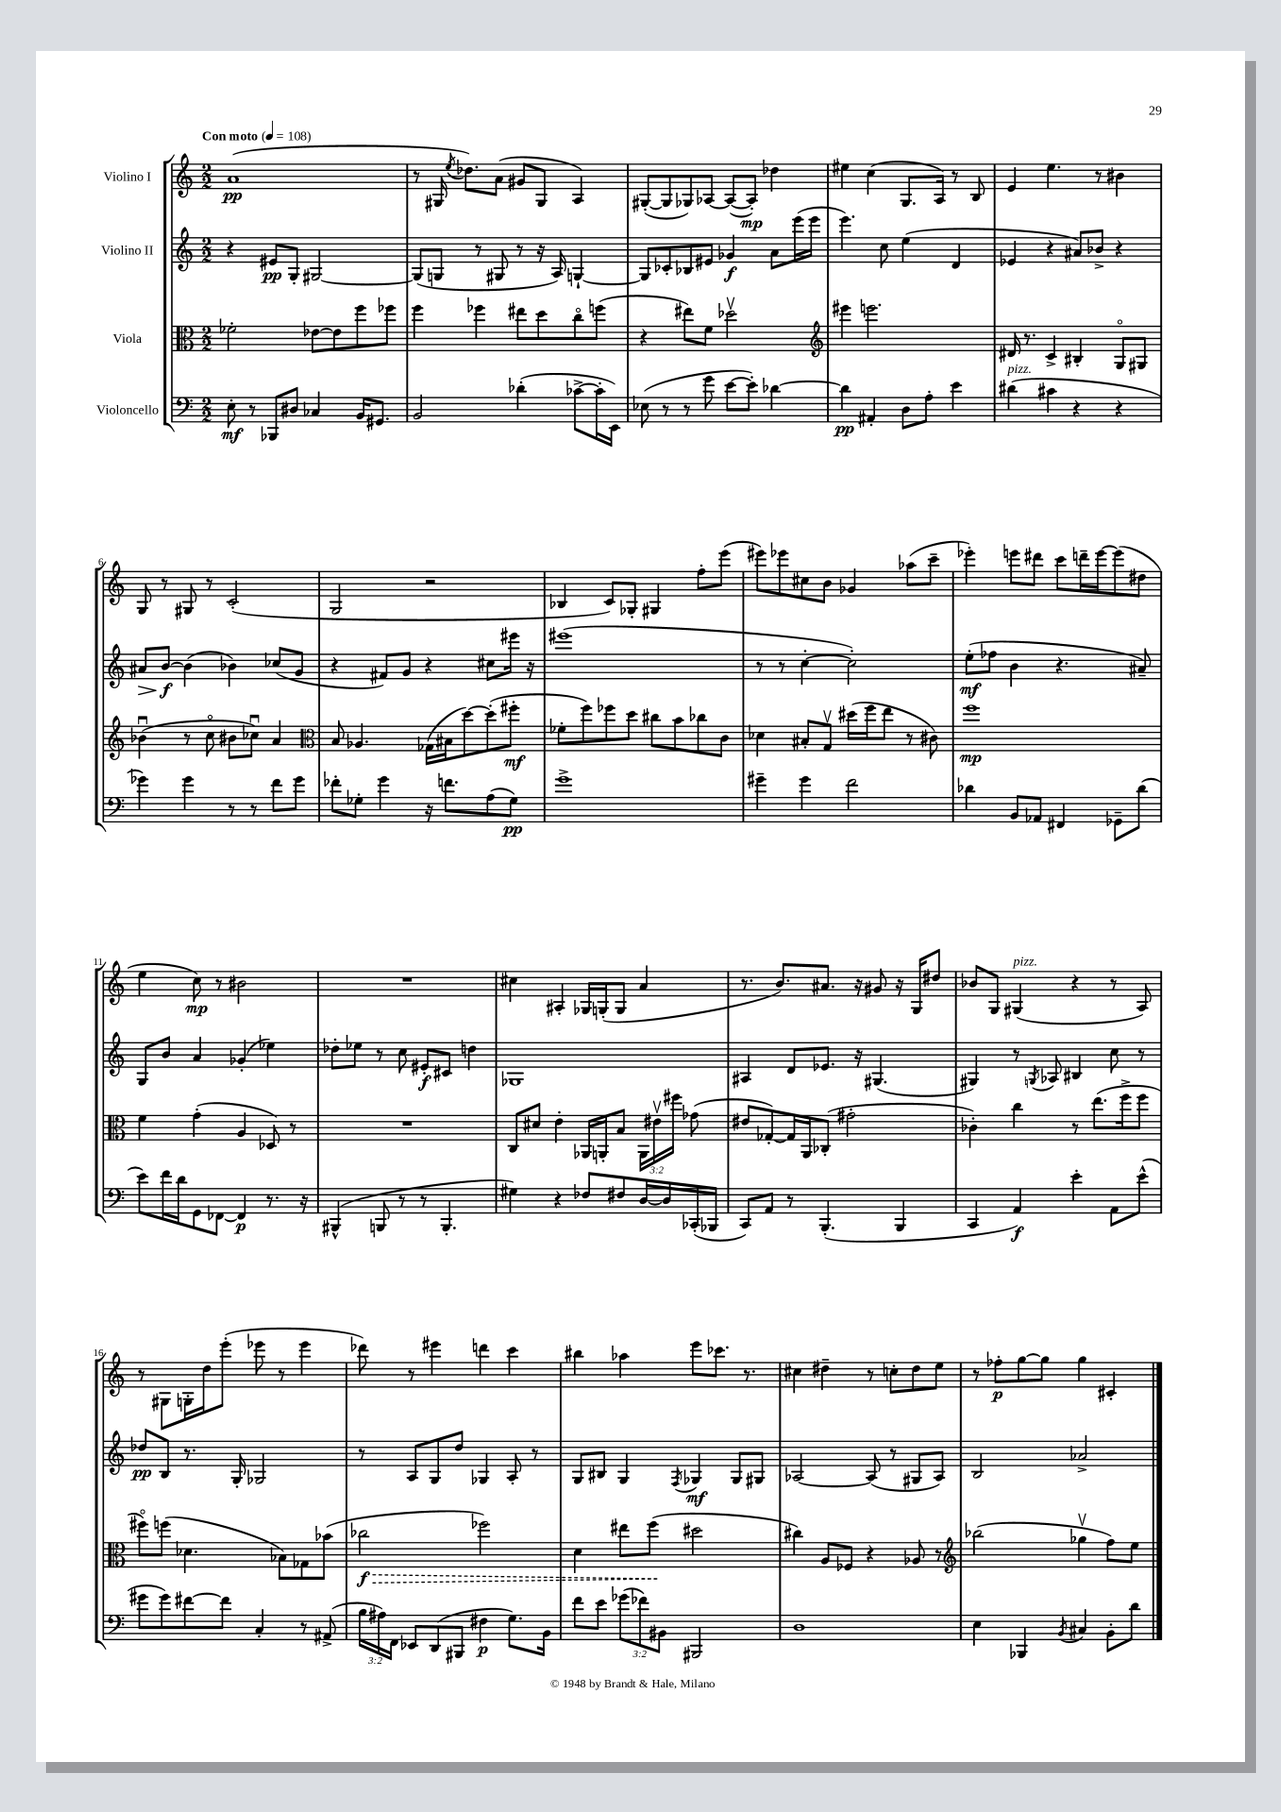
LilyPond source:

<<
\new StaffGroup <<
\new Staff = "s0" \with { instrumentName = "Violino I" } {
    \clef treble \key c \major \numericTimeSignature \time 2/2 \tempo "Con moto" 4 = 108
    \autoBeamOff a'1\pp( |
    r8 gis16 \acciaccatura { e''8 } des''8.[) a'8]( gis'8[ gis8] a4) |
    gis8[~-.( gis8 ges8) aes8]~ aes8[~( aes8]-.\mp) des''4 |
    eis''4 c''4( g8.[ a16]) r8 b8 |
    e'4 e''4. r8 bis'4 |
    g8 r8 gis8 r8 c'2-.( |
    g2 r2 |
    bes4 c'8[) ges8]-. gis4 f''8[-. e'''8]( |
    eis'''8[) ees'''8 cis''8 b'8] ges'4 aes''8[( c'''8]-- |
    ees'''4-.) e'''8[ dis'''8] c'''8[ d'''16-- e'''16~ e'''8( dis''8] |
    e''4 c''8\mp) r8 bis'2 |
    R1 |
    cis''4 ais4-. ges16[ g16-.( g8] a'4 |
    r8. b'8.[) ais'8.] r16 gis'8 r16 g16[ dis''8] |
    bes'8[ g8] gis4^\markup { \italic "pizz." }( r4 r8 a8) |
    r8 gis8[ g16-. d''16 e'''8]-.( ees'''8 r8 ees'''4 |
    des'''8) r8 eis'''4 d'''4 c'''4 |
    bis''4 aes''4 e'''8[ ces'''8.] r8. |
    cis''4 dis''4-- r8 c''8[-. dis''8 e''8] |
    r8 fes''8[-.\p g''8~ g''8] g''4 cis'4-. \bar "|." |
}
\new Staff = "s1" \with { instrumentName = "Violino II" } {
    \clef treble \key c \major \numericTimeSignature \time 2/2
    \autoBeamOff r4 eis'8[\pp g8]-. gis2~ |
    gis8[( g8] r8 gis8 r8 r16 a16) g4~-! |
    g8[ ces'8-. bes8 eis'8] ges'4\f a'8[ e'''16( e'''16] |
    e'''4.) c''8 e''4( d'4 |
    ees'4 r4 ais'8[) bes'8]-> r4 |
    ais'8[\> b'8]~\f\! b'4( bes'4) ces''8[( g'8] |
    r4 fis'8[) g'8] r4 cis''8[ eis'''16] r16 |
    eis'''1( |
    r8 r8 c''4~-. c''2-.) |
    e''8[-.\mf( fes''8] b'4 r4. ais'8--) |
    g8[ b'8] a'4 ges'4-.( ees''4) |
    des''8[-. ees''8] r8 c''8 eis'8[-.\f cis'8] d''4 |
    ges1 |
    ais4 d'8[ ees'8.] r16 gis4.( |
    gis4) r8 \acciaccatura { g8 } aes8 bis4 c''8 r8 |
    des''8[\pp b8] r8. g16-. ges2 |
    r8 a8[ g8 d''8] ges4 a8-. r8 |
    g8[ bis8] g4 \acciaccatura { f8 } ges4\mf ges8[ gis8] |
    aes2~ aes8( r8 gis8[ aes8]) |
    b2 aes'2-> \bar "|." |
}
\new Staff = "s2" \with { instrumentName = "Viola" } {
    \clef alto \key c \major \numericTimeSignature \time 2/2 \override Staff.TupletNumber.text = #tuplet-number::calc-fraction-text
    \autoBeamOff fes'2-. ees'8[~ ees'8 f''8 fes''8] |
    f''4 fes''4 eis''8[ d''8 c''8\flageolet f''8]( |
    r4 eis''8[) f'8] des''2\upbow |
    \clef treble eis'''4 e'''2. |
    dis'16 r8. c'4-> bis4-. g8[\flageolet gis8] |
    bes'4\downbow( r8 c''8\flageolet bis'8[ ces''8]\downbow) a'4 |
    \clef alto b8 aes4. ges16[( bis16 d''8~) d''8-.( fis''8]-.\mf |
    fes'8[-. f''8) fes''8 d''8] cis''8[ b'8 ces''8 c'8] |
    des'4 bis8[-. g8]\upbow dis''16[( f''16 e''8] r8 cis'8) |
    f''1\mp |
    f'4 g'4-.( a4 des8) r8 |
    R1 |
    c8[ dis'8] e'4-. aes,16[ a,16-. b8] \tuplet 3/2 { a,16[ eis'16\upbow fis''16] } ges'8( |
    eis'8[ ges8~-.) ges16 a,16 ces8]-.( gis'2-. |
    ces'4-.) c''4 r8 e''8.[( f''16-> f''8] |
    fis''8[\flageolet) f''8]( des'4. bes8[) ges8 bes'8]( |
    \once \override Hairpin.style = #'dashed-line ces''2\f\> fes''2) |
    d'4 eis''8[ f''8]\!( dis''2 |
    cis''4) a8[ fes8] r4 aes8 r8 |
    \clef treble bes''2( ges''4\upbow f''8[) e''8] \bar "|." |
}
\new Staff = "s3" \with { instrumentName = "Violoncello" } {
    \clef bass \key c \major \numericTimeSignature \time 2/2 \override Staff.TupletNumber.text = #tuplet-number::calc-fraction-text
    \autoBeamOff e8-.\mf r8 bes,,8[ dis8] ces4 b,16[ gis,8.] |
    b,2 des'4-.( ces'8[~-> ces'16-. e,16]) |
    ees8( r8 r8 g'8 e'8[~ e'8]-.) des'4~ |
    des'4\pp ais,4-. d8[ a8]-. e'4 |
    dis'4^\markup { \italic "pizz." }( cis'4 r4 r4 |
    ges'4) ges'4 r8 r8 f'8[ ges'8] |
    fes'8[-. ges8]-. g'4 r16 f'8.[ a8( ges8]\pp) |
    g'1-> |
    gis'4-- gis'4 f'2 |
    des'4 b,8[ aes,8] fis,4 ges,8[-- des'8]( |
    e'8[) f'16 d'16 g,8 fes,8]~ fes,4\p r8. r16 |
    bis,,4-^( b,,8 r8 r8 b,,4.-. |
    gis4) r4 fes8[ fis8 d16~ d16 ces,16-.( bes,,16] |
    c,8[) a,8] r8 b,,4.-.( b,,4 |
    c,4 a,4\f) e'4-. a,8[ e'8]-^( |
    gis'8[ gis'8) fis'8~ fis'8] c4-. r8 ais,8->( |
    \tuplet 3/2 { b16[ ais16) f,16] } ees,8[ d,8( bis,,8] fis4\p g8.[) b,16] |
    f'8[ e'8] \tuplet 3/2 { ges'8[( fes'8) bis,8] } bis,,2 |
    d1 |
    e4 bes,,4 \acciaccatura { b,8 } cis4 b,8[-. d'8] \bar "|." |
}
>>
>>
